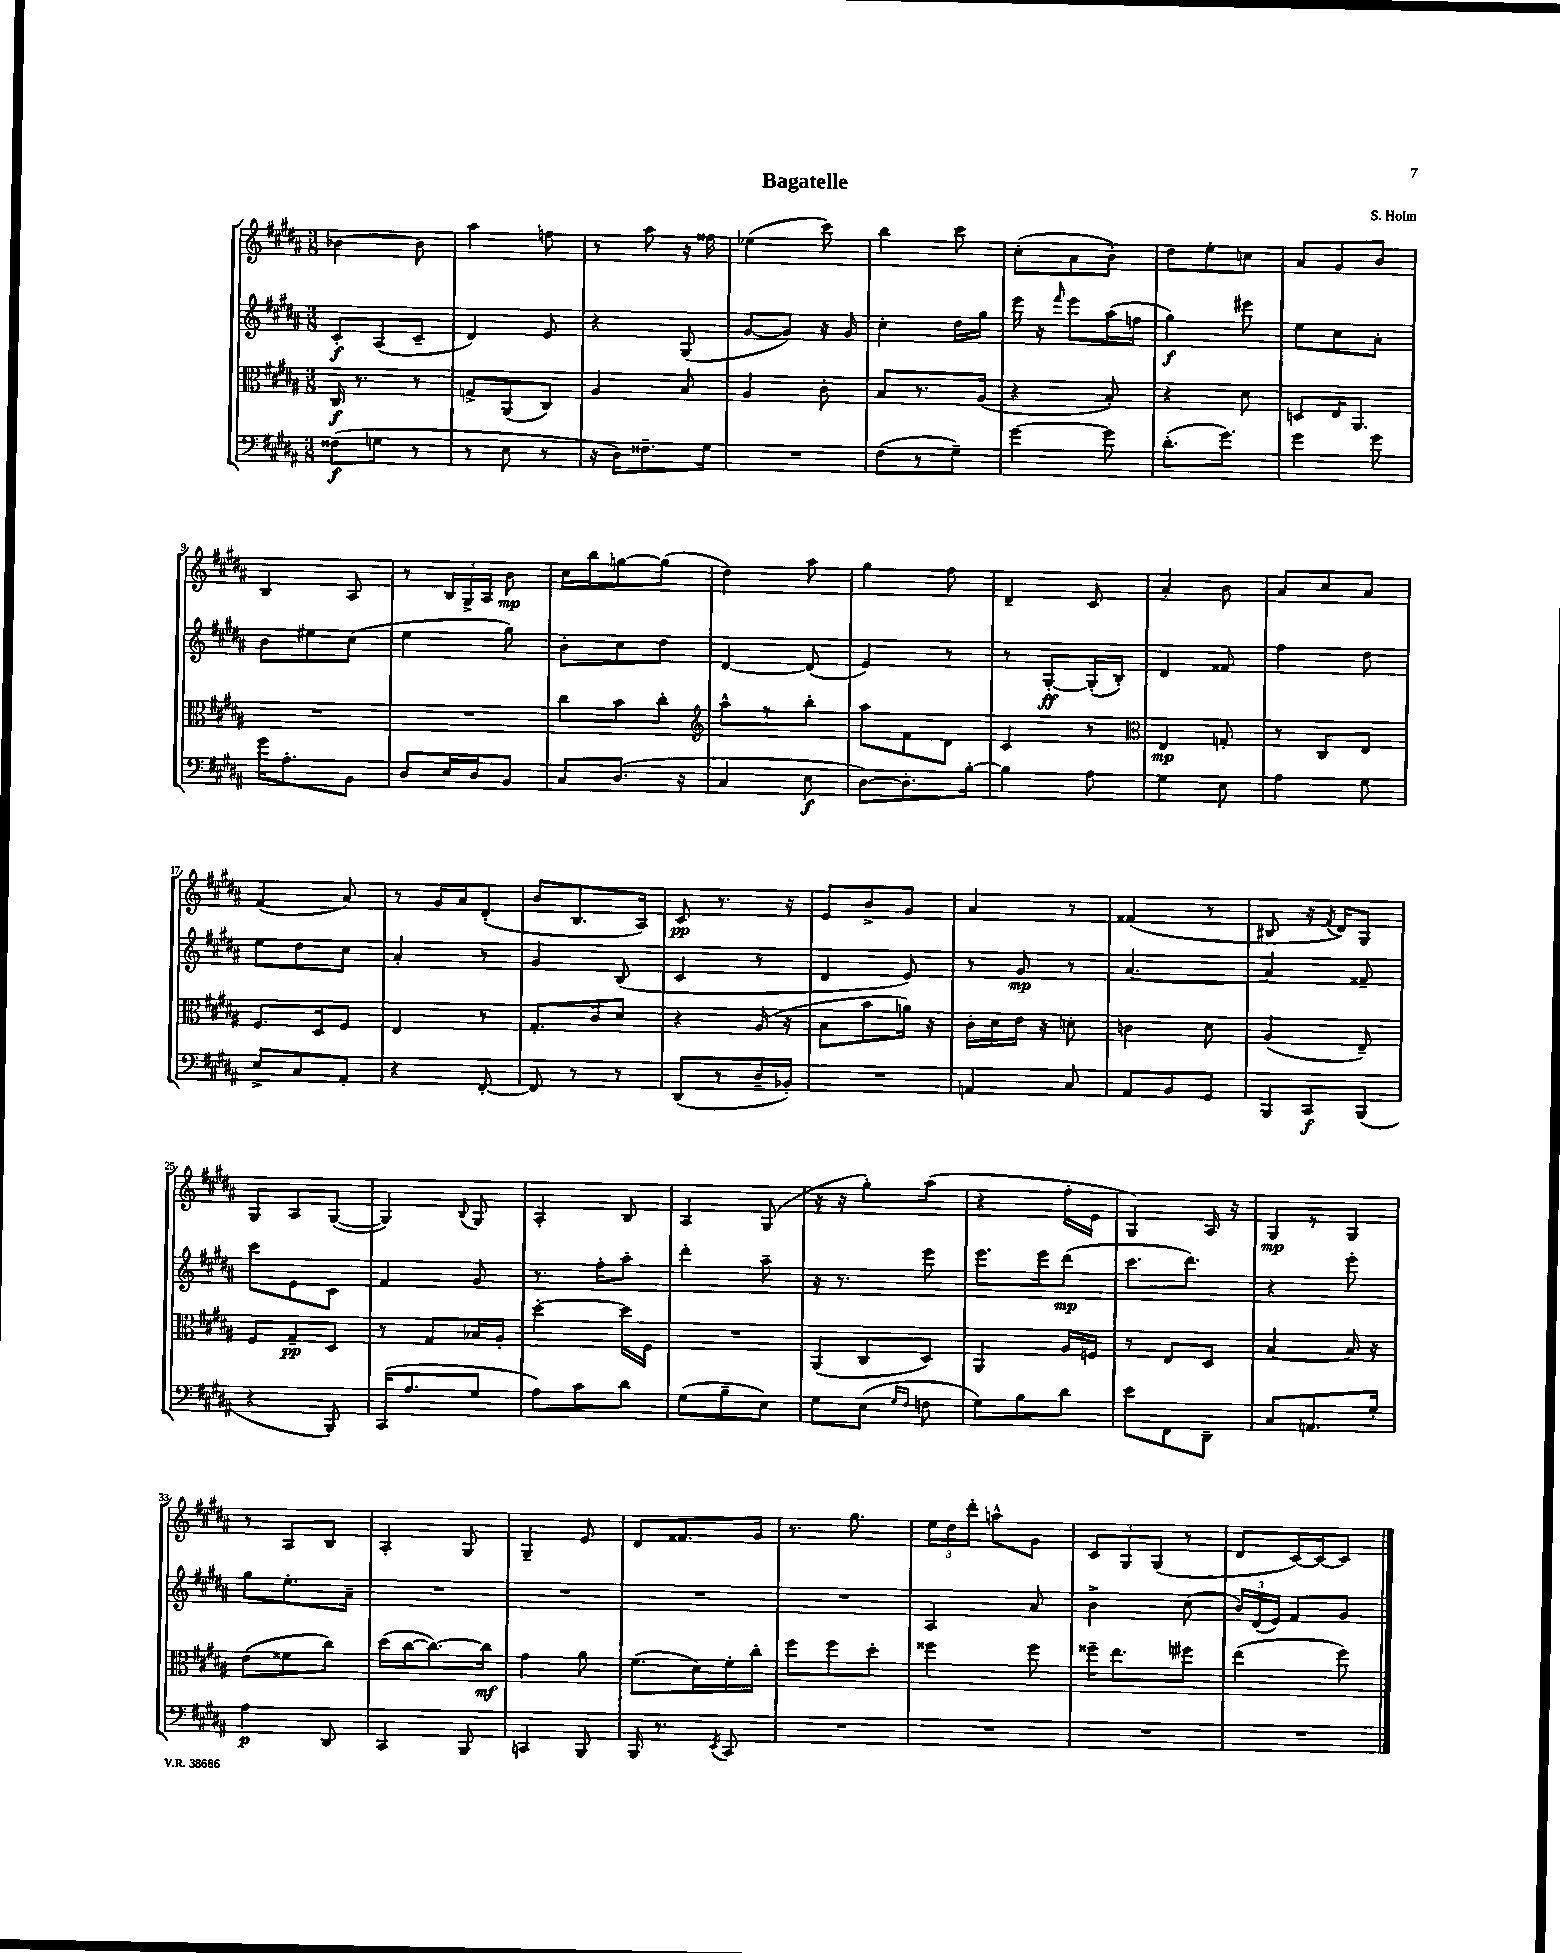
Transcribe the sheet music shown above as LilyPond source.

\header { title = "Bagatelle" composer = "S. Holm" }
<<
\new StaffGroup <<
\new Staff = "s0" {
    \clef treble \key b \major \numericTimeSignature \time 3/8
    \autoBeamOff bes'4~ bes'8 |
    ais''4 f''8 |
    r8 ais''8 r16 fisis''16 |
    ees''4( cis'''8) |
    b''4 cis'''8 |
    cis''8[-.( ais'8 b'8]-.) |
    dis''8[ e''8-. c''8] |
    ais'8[ gis'8 b'8] |
    b4 ais8 |
    r8 \tuplet 3/2 { b16[ gis16-> ais16] } b'8\mp |
    cis''16[ b''16 g''8~ g''8]( |
    dis''4) ais''8 |
    gis''4 fis''8 |
    dis'4-- cis'8 |
    ais'4-. b'8 |
    ais'8[ cis''8 ais'8] |
    fis'4( ais'8) |
    r8 gis'16[ ais'16 dis'8]-.( |
    b'8[ b8. ais16]) |
    cis'8\pp r8. r16 |
    e'8[ b'8-> gis'8] |
    ais'4 r8 |
    fisis'4( r8 |
    bis8 r16 \acciaccatura { fis'8 } dis'16[) gis8] |
    gis8[ ais8 gis8]~( |
    gis4) \appoggiatura { b8 } gis8 |
    ais4-. b8 |
    ais4 gis8( |
    r16 r16 gis''8[-.) ais''8]( |
    r4 fis''16[-. e'16] |
    gis4) ais16 r16 |
    gis8[\mp r8 gis8] |
    r8 ais8[ b8] |
    ais4-. gis8 |
    gis4-- e'8 |
    dis'8[ fisis'8. gis'16] |
    r8. gis''8. |
    \tuplet 3/2 { e''16[ dis''16 dis'''16]-. } a''8[-^ gis'8] |
    \tuplet 3/2 { cis'8[ gis8 gis8]( } r8 |
    dis'8[ cis'16~) cis'16~ cis'8] \bar "|." |
}
\new Staff = "s1" {
    \clef treble \key b \major \numericTimeSignature \time 3/8
    \autoBeamOff cis'8[-.\f ais8( cis'8]-- |
    dis'4) e'8 |
    r4 gis8( |
    gis'8[~ gis'8]) r16 gis'16 |
    cis''4-. dis''16[ gis''16] |
    e'''16 r16 \grace { fis'''16 } e'''8[ ais''16( f''16] |
    gis''4\f) eis'''8 |
    e''8[ cis''8 ais'8]-. |
    b'8[ eis''8 cis''8]( |
    e''4 gis''8) |
    b'8[-. cis''8 dis''8] |
    dis'4~ dis'8( |
    e'4) r8 |
    r8 gis8[~-.\ff gis16-.( b16]-.) |
    dis'4 fisis'8 |
    fis''4 dis''8 |
    e''8[ dis''8 cis''8] |
    ais'4-. r8 |
    gis'4 b8( |
    cis'4 r8 |
    dis'4 e'8) |
    r8 gis'8\mp r8 |
    ais'4.~ |
    ais'4 fisis'8-- |
    cis'''8[ e'8 cis'8] |
    fis'4 gis'8 |
    r8. fis''16[-. ais''8]-. |
    dis'''4-. ais''8-- |
    r16 r8. e'''8 |
    e'''8.[ e'''16 dis'''8]\mp( |
    cis'''8.[ dis'''8.]) |
    r4 e'''8-. |
    gis''8[ e''8.-. ais'16]-- |
    R4. |
    R4. |
    R4. |
    R4. |
    ais4 ais'8 |
    b'4-> cis''8( |
    \tuplet 3/2 { b'16[) dis'16( e'16]) } fis'8[ gis'8] \bar "|." |
}
\new Staff = "s2" {
    \clef alto \key b \major \numericTimeSignature \time 3/8
    \autoBeamOff cis16\f r8. r8 |
    g8[-> ais,8( cis8]) |
    ais4 b8 |
    ais4 cis'8-. |
    b8[ r8. ais16]( |
    r4 b8-.) |
    r4 dis'8 |
    d8[ e16 ais,8.] |
    R4. |
    R4. |
    cis''8[ b'8 cis''8]-. |
    \clef treble ais''8[-^ r8 b''8]-. |
    ais''8[ fis'8 dis'8] |
    cis'4 r8 |
    \clef alto e4\mp g8-. |
    r8 cis8[ e8] |
    fis8.[ dis16 fis8] |
    e4 r8 |
    gis8.[-. cis'16 dis'8] |
    r4 ais16( r16 |
    b8[ b'8 a'16]) r16 |
    cis'16[-. dis'16 e'16] r16 d'8-. |
    c'4 dis'8 |
    ais4( e8--) |
    fis8[ gis8--\pp dis8] |
    r8 gis8[ bes16 ais16]-. |
    dis''4~-. dis''16[ fis16] |
    R4. |
    ais,8[( cis8 dis8]) |
    ais,4 ais16[ f16] |
    r8 e8[ dis8] |
    b4~ b16 r16 |
    e'8[( fisis'8 cis''8]) |
    dis''16[( cis''16~ cis''8.~) cis''16]\mf |
    gis'4 ais'8 |
    fis'8.[( dis'16) fis'16-. cis''16]-. |
    fis''8[ fis''8 dis''8]-. |
    fisis''4 fisis''8 |
    fisis''16[-- e''8. fis''8] |
    e''4( fis''8) \bar "|." |
}
\new Staff = "s3" {
    \clef bass \key b \major \numericTimeSignature \time 3/8
    \autoBeamOff fisis8[\f( g8] r8 |
    r8 e8 r8 |
    r16 dis16[) fisis8.-- gis16] |
    R4. |
    fis8[( r8 gis8]--) |
    gis'4~ gis'8 |
    dis'8.[-.( gis'8.]) |
    gis'4 gis'8 |
    gis'16[ ais8.-. b,8] |
    dis8[ e16 dis16 b,8] |
    cis8[ dis8.]( r16 |
    cis4 e8\f |
    dis8[~) dis8.-. b16]~-. |
    b4 ais8 |
    gis4 e8 |
    ais4 gis8 |
    e8[-> cis8 ais,8]-. |
    r4 fis,8~-. |
    fis,8 r8 r8 |
    dis,8[( r8 dis16-- bes,16]-.) |
    R4. |
    a,4 cis8 |
    ais,8[ b,8 gis,8] |
    b,,8[ cis,8\f b,,8]( |
    r4 b,,8) |
    cis,16[( ais8. gis8] |
    ais8[) cis'8 dis'8] |
    gis8[( b8-- e8]) |
    gis8[ e8]( \grace { gis16[ fis16] } f8 |
    gis8[) b8 dis'8] |
    e'8[ fis,8 dis,8]-- |
    cis8[ a,8. gis16]-. |
    ais4\p dis,8 |
    cis,4 b,,8 |
    c,4 b,,8 |
    b,,16 r8. \acciaccatura { e,8 } cis,8 |
    R4. |
    R4. |
    R4. |
    R4. \bar "|." |
}
>>
>>
